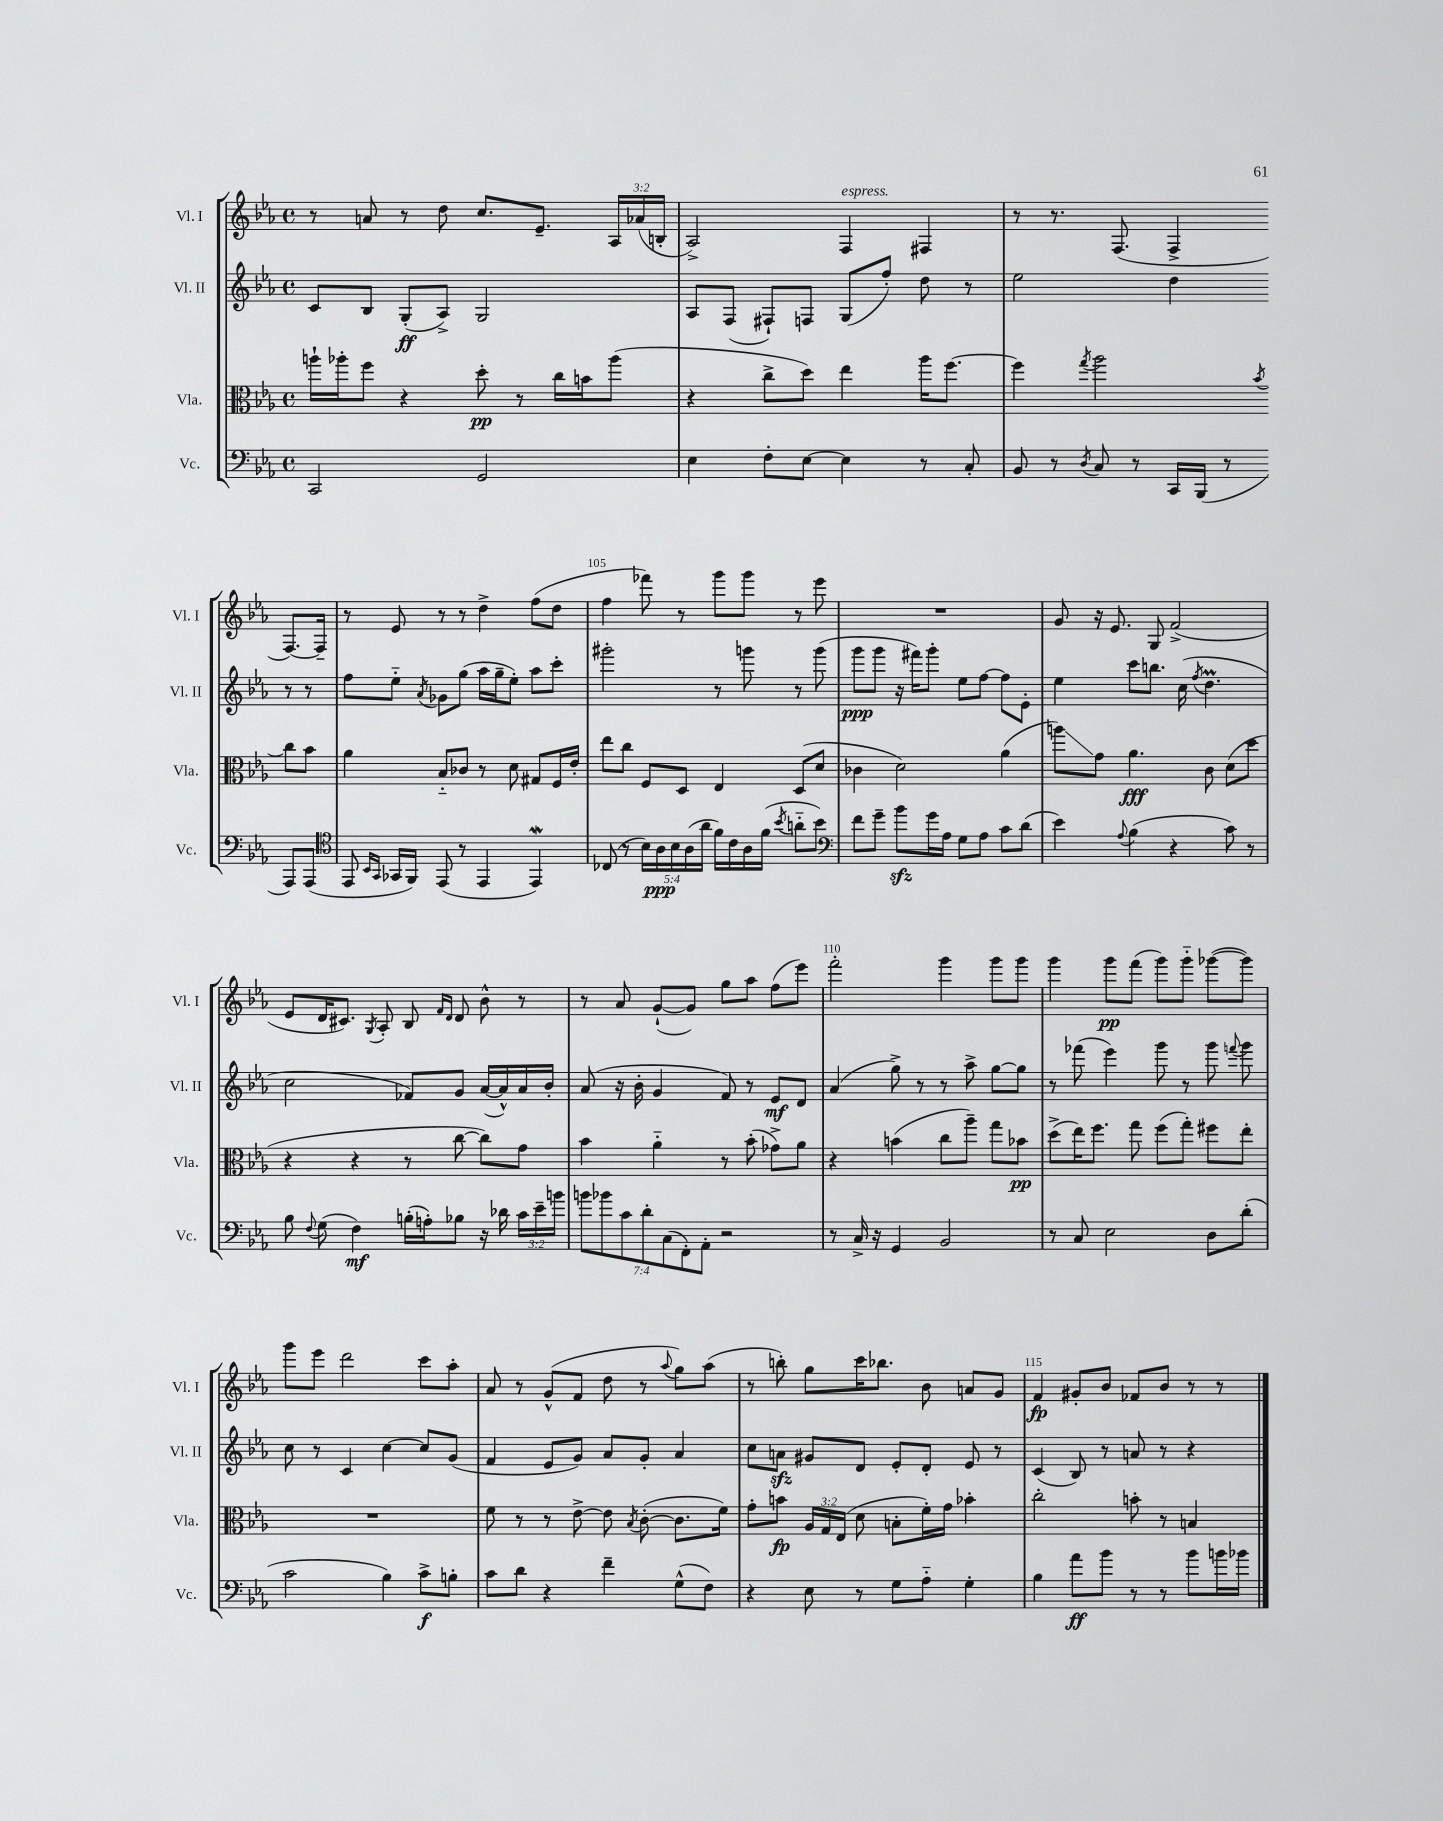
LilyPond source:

<<
\new StaffGroup <<
\new Staff = "s0" \with { instrumentName = "Vl. I" shortInstrumentName = "Vl. I" } {
    \clef treble \key ees \major \defaultTimeSignature \time 4/4 \override Staff.TupletNumber.text = #tuplet-number::calc-fraction-text
    \autoBeamOff r8 a'8 r8 d''8 c''8.[ ees'8.]-- \tuplet 3/2 { aes16[ aes'16( b16]-. } |
    aes2->) f4^\markup { \italic "espress." } fis4 |
    r8 r8. f8.( f4-> f8.[~) f16]-- |
    r8 ees'8 r8 r8 d''4-> f''8[( d''8] |
    f''4 fes'''8) r8 g'''8[ g'''8] r8 ees'''8 |
    R1 |
    g'8 r16 ees'8. g8 f'2->( |
    ees'8[ d'16 cis'8.]) \acciaccatura { g8 } aes8-. bes8 \grace { f'16[ d'16] } d'8 bes'8-^ r8 |
    r8 aes'8 g'8[~-!( g'8]) g''8[ aes''8] f''8[( ees'''8]) |
    f'''2-. g'''4 g'''8[ g'''8] |
    g'''4 g'''8[\pp f'''8]( g'''8[) g'''8]-_ ges'''8[~( ges'''8]) |
    g'''8[ ees'''8] d'''2 c'''8[ aes''8]-. |
    aes'8 r8 g'8[-^( f'8] d''8 r8 \appoggiatura { aes''8 } g''8[) aes''8]( |
    r8 b''8-.) g''8[ c'''16 bes''8.] bes'8 a'8[ g'8] |
    f'4\fp gis'8[-. bes'8] fes'8[ bes'8] r8 r8 \bar "|." |
}
\new Staff = "s1" \with { instrumentName = "Vl. II" shortInstrumentName = "Vl. II" } {
    \clef treble \key ees \major \defaultTimeSignature \time 4/4
    \autoBeamOff c'8[ bes8] g8[-.\ff( aes8]->) g2 |
    aes8[ f8]( fis8[-!) f8] g8[( f''8]-.) d''8 r8 |
    ees''2 d''4 r8 r8 |
    f''8[ ees''8]-_ \acciaccatura { aes'8 } ges'8[ g''8]( aes''16[ g''16-- ees''8]-.) aes''8[ c'''8]-. |
    gis'''2-. r8 g'''8 r8 g'''8( |
    g'''8[\ppp g'''8] r16 fis'''16[) g'''8]-. ees''8[ f''8]~ f''8[ ees'8]-. |
    ees''4 c'''8[ b''8.] c''16( \acciaccatura { f''8 } d''4.\prall |
    c''2 fes'8[) g'8] aes'16[~( aes'16-^) aes'16 bes'16]-. |
    aes'8( r16 bes'16-. g'4 f'8) r8 ees'8[\mf d'8] |
    aes'4( g''8->) r8 r8 aes''8-> g''8[~ g''8] |
    r8 fes'''8( ees'''4) g'''8 r8 g'''8 \appoggiatura { f'''8 } g'''8 |
    c''8 r8 c'4 c''4~ c''8[ g'8]( |
    f'4 ees'8[ g'8]) aes'8[ g'8]-. aes'4 |
    c''8[ a'8]\sfz gis'8[ d'8] ees'8[-. d'8]-. ees'8 r8 |
    c'4( bes8) r8 a'8 r8 r4 \bar "|." |
}
\new Staff = "s2" \with { instrumentName = "Vla." shortInstrumentName = "Vla." } {
    \clef alto \key ees \major \defaultTimeSignature \time 4/4 \override Staff.TupletNumber.text = #tuplet-number::calc-fraction-text
    \autoBeamOff a''16[-! aes''16-. f''8] r4 d''8-.\pp r8 c''16[ b'16 aes''8]( |
    r4 c''8[-> d''8]) ees''4 aes''16[ f''8.]~ |
    f''4 \acciaccatura { g''8 } aes''2 \acciaccatura { bes'8 } c''8[ bes'8] |
    aes'4 bes8[-_ ces'8] r8 d'8 gis8[ f16 ees'16]-. |
    ees''8[ c''8] f8[ d8] ees4 d8[( d'8] |
    ces'4 d'2) aes'4( |
    a''8[\glissando) g'8] aes'4.\fff c'8 d'8[( d''8] |
    r4 r4 r8 c''8~ c''8[) g'8] |
    bes'4 aes'4-_ r8 bes'8-.( ges'8[->) aes'8] |
    r4 b'4( c''8[ aes''8]--) g''8[ bes'8]\pp |
    d''8[->( ees''16) f''8.] g''8 f''8[( g''8]-.) fis''8[ ees''8]-. |
    R1 |
    f'8 r8 r8 ees'8~-> ees'8 \acciaccatura { bes8 } c'8~-.( c'8.[ f'16]) |
    g'8[-. b'8]\fp \tuplet 3/2 { aes16[ g16 ees16]( } d'8 b8[-. f'16-.) g'16] bes'4-. |
    c''2-. b'8-. r8 b4 \bar "|." |
}
\new Staff = "s3" \with { instrumentName = "Vc." shortInstrumentName = "Vc." } {
    \clef bass \key ees \major \defaultTimeSignature \time 4/4 \override Staff.TupletNumber.text = #tuplet-number::calc-fraction-text
    \autoBeamOff c,2 g,2 |
    ees4 f8[-. ees8]~ ees4 r8 c8-. |
    bes,8 r8 \acciaccatura { d8 } c8 r8 c,16[ bes,,16]( r8 aes,,8[) aes,,8]( |
    \clef tenor ees,8 \grace { bes,16[ g,16] } ges,16[ f,16]) ees,8( r8 ees,4 ees,4\mordent) |
    ces8( r8 \tuplet 5/4 { bes16[) aes16\ppp bes16 aes16( aes'16] } f'16[) c'16 aes16 f'16]( \acciaccatura { bes'8 } a'8[-_ bes'8]) |
    \clef bass f'8[ g'8]-- bes'8[\sfz g'16 aes16] g8[ aes8] c'8[ d'8]( |
    ees'4) \appoggiatura { aes8 } bes4( r4 c'8) r8 |
    bes8 \appoggiatura { f8 } g8( f4\mf) b16[-.( a16-.) bes8] r16 des'16 \tuplet 3/2 { c'16[ ees'16-- b'16] } |
    \tuplet 7/4 { b'8[ bes'8 c'8 d'8-. c8( f,8-.) aes,8]-. } r2 |
    r8 c16-> r16 g,4 bes,2 |
    r8 c8 ees2 d8[ d'8]-.( |
    c'2 bes4) c'8[->\f b8]-. |
    c'8[ d'8] r4 f'4-- g8[-^( f8]) |
    r4 ees8 r8 g8[ aes8]-_ g4-. |
    bes4 aes'8[\ff bes'8] r8 r8 bes'8[ b'16 bes'16] \bar "|." |
}
>>
>>
\layout { \context { \Score currentBarNumber = #101 \override BarNumber.break-visibility = ##(#f #t #t) barNumberVisibility = #(every-nth-bar-number-visible 5) } }
